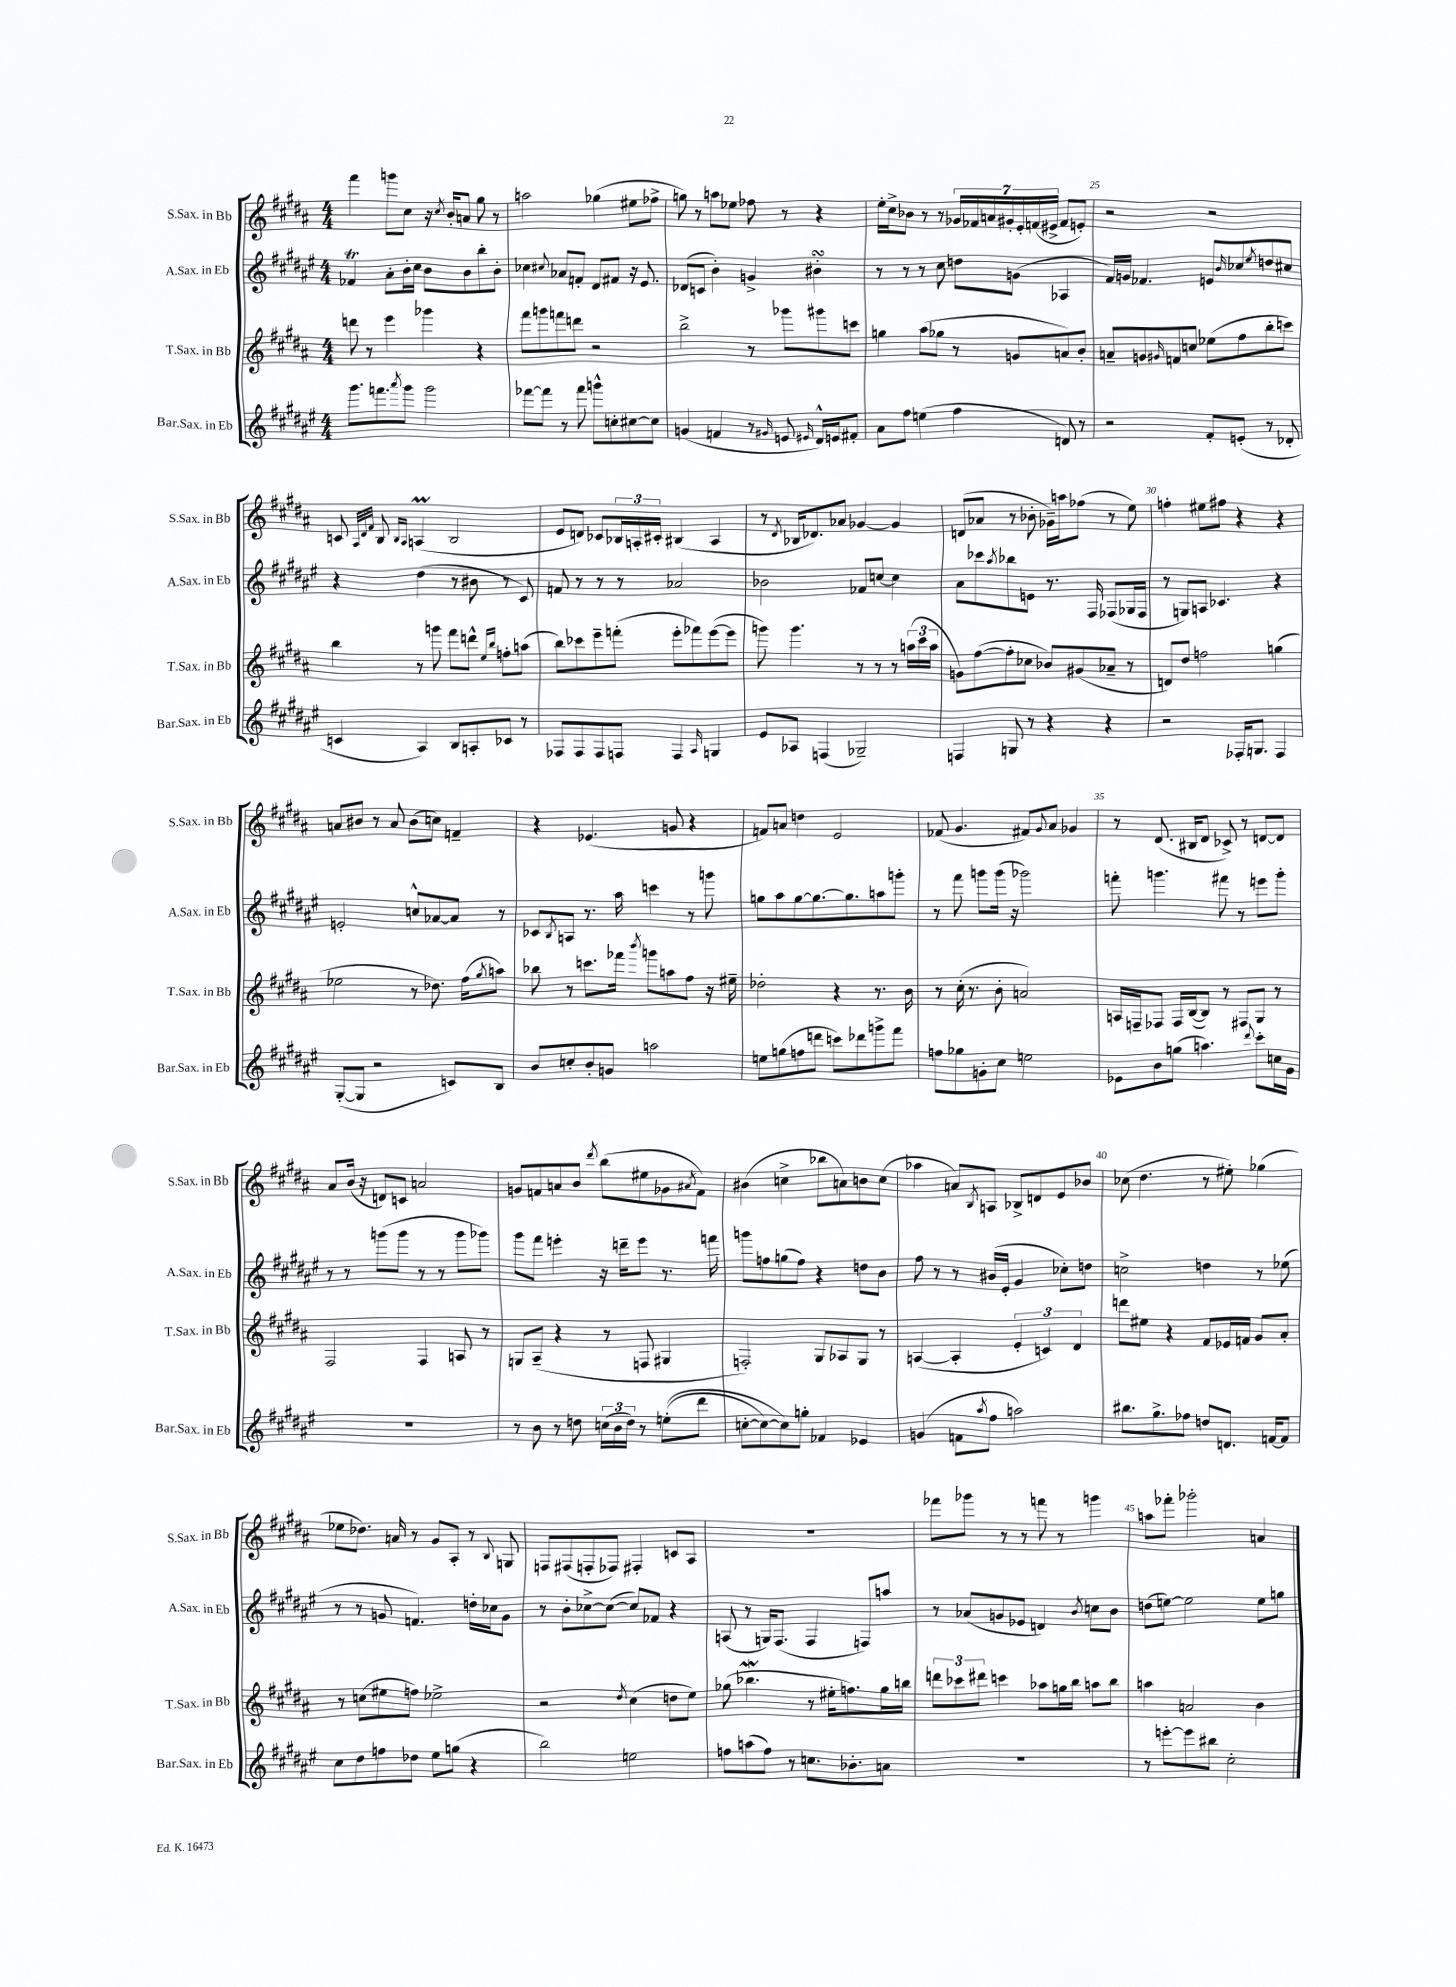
<<
\new StaffGroup <<
\new Staff = "s0" \with { instrumentName = "S.Sax. in Bb" shortInstrumentName = "S.Sax. in Bb" } {
    \clef treble \key b \major \numericTimeSignature \time 4/4
    fis'''4 g'''8 cis''8 r16 \acciaccatura { cis''8 } b'16-. a'8 gis''8 r8 |
    a''2 ges''4( eis''8 fes''8-> |
    g''8) r8 a''8 ees''8 fes''8 r8 r4 |
    e''16-. cis''16-> bes'8 r8 r8 \tuplet 7/4 { ges'16 fes'16 a'16 gis'16-. e'16-. f'16( eis'16-> } f'8 e'8-.) |
    r2 r2 |
    c'8 \grace { ais32 dis'32 fis'32 } b8 \grace { b16 ais16 } a4\prall( b2 |
    e'8 d'8) ces'8 \tuplet 3/2 { bes16 a16-. cis'16-. } bis4( a4 |
    r8 \acciaccatura { dis'8 } bes16 des'8.) aes'8 ges'4~ ges'4 |
    d'8( aes'8 r8 bes'8-. ges'16--) a''16 fes''8( r8 e''8) |
    f''4-. eis''8 fis''8 r4 r4 |
    a'8 bis'8 r8 a'8 bis'8( c''8) f'4-- |
    r4 ees'4.( g'8 r4 |
    f'8) a'8 d''4 e'2 |
    fes'8( gis'4. fis'8) \appoggiatura { gis'8 } ais'8 ges'4 |
    r8 dis'8.( bis16 dis'8 ces'8->) r8 d'8~ d'8 |
    ais'8 b'16( r16 d'8) c'8 a'2 |
    g'8 f'8 a'8 b'8 \acciaccatura { dis'''8 } b''8( eis''8 ges'8 \acciaccatura { ais'8 } f'8) |
    bis'4( c''4-> bes''8 a'8) b'8 c''8( |
    aes''4 a'8) \acciaccatura { b8 } a8 bes8-> d'8 e'8 bes'8 |
    ces''8( dis''4. r8 eis''8-.) ges''4( |
    ees''8 des''8.) a'16 r8 gis'8 ais8-. r8 \appoggiatura { b8 } g8 |
    f8 fis8( f8-. fes8) fis4-. c'8 ais8 |
    R1 |
    fes'''8 ges'''8 r8 r8 f'''8 r8 g'''4 |
    a''8 fes'''8-. ges'''2-. a'4 \bar "|." |
}
\new Staff = "s1" \with { instrumentName = "A.Sax. in Eb" shortInstrumentName = "A.Sax. in Eb" } {
    \clef treble \key fis \major \numericTimeSignature \time 4/4
    fes'4\trill ais'8-. b'16-. cis''16 b'8 b'8 b''8-. b'8-. |
    ces''4 \appoggiatura { cis''8 } aes'8 f'8-. dis'8 fis'8 r16 eis'8. |
    des'8( c'8 b'4-.) g'4-> bis'4-.\turn |
    r8 r8 r8 cis''8 d''8 g'8( aes4 |
    fis'16) g'16 fes'4. e'8 \grace { b'16 } ces''8 \acciaccatura { eis''8 } d''8 cis''8 |
    r4 dis''4( r8 bis'8 r8 cis'8) |
    f'8 r8 r8 r8 aes'2 |
    bes'2 fes'8 c''8~ c''4 |
    ais'8 ces'''8 \acciaccatura { ais''8 } bes''8 e'8 r8. fis16 fes8( ges16 fes16 |
    r8 g8) a8 ces'4. r4 |
    e'2-. c''8-^ aes'8~ aes'8 r8 |
    ces'8 \acciaccatura { b8 } a8 r8. ais''16 c'''4 r8 g'''8 |
    g''8 ais''8 g''8~ g''8.~ g''8. a''8 g'''8-. |
    r8 fis'''8 g'''8 g'''16( r16 ges'''2) |
    f'''8-. g'''4. fis'''8 r8 e'''8 g'''8-. |
    r8 r8 g'''8( g'''8 r8 r8 g'''8 ges'''8) |
    gis'''8 fis'''8 e'''4-. r16 d'''16-- e'''8 r8. f'''16 |
    g'''8 f''8 g''8( f''8) r4 d''8 b'8 |
    fis''8 r8 r8 bis'16( eis'16-. gis'4 ces''8-.) d''8 |
    c''2-> d''4 r8 ees''8( |
    r8 r8 g'8 f'4.) d''16-. ces''16 g'8 |
    r8 b'8-. ces''8~-> ces''8~( ces''8) fes'8 r4 |
    a8( r8 g16) fis8.( fis4 f8) a''8 |
    r8 aes'8( g'8 ees'8 d'4) \acciaccatura { b'8 } c''8 b'8 |
    d''8( e''8~) e''2 e''8 g''8 \bar "|." |
}
\new Staff = "s2" \with { instrumentName = "T.Sax. in Bb" shortInstrumentName = "T.Sax. in Bb" } {
    \clef treble \key b \major \numericTimeSignature \time 4/4
    d'''8 r8 e'''4 ges'''4 r4 |
    fis'''8 g'''8 f'''8 d'''8 r2 |
    b''2-> r8 ges'''8 gis'''8 c'''8 |
    g''4 ais''8( ges''8 r8 g'8 a'8) b'8-. |
    a'8-- g'8 \grace { gis'16 } f'8 c''8 ees''8( fis''8 b''8-. c'''8) |
    b''4 r8 g'''8 fis'''8 d'''8-^ \grace { e''16 b''16 } f''8-. a''8( |
    b''8) ces'''8 e'''8-- f'''8-.( e'''8-. fes'''8) e'''8~( e'''8 |
    g'''8) g'''4. r8 r8 r8 \tuplet 3/2 { a''16( cis'''16 a''16 } |
    g'8) fis''8~( fis''8-. ces''8 bes'8) gis'8( aes'8-- r8 |
    d'8) dis''8 f''2 g''4( |
    ees''2 r8 des''8.) fis''16( \acciaccatura { gis''8 } a''8) |
    bes''8 r8 c'''8. fes'''16 \acciaccatura { b'''8 } g'''8 a''8 fis''8 r16 eis''16-- |
    des''2-. r4 r8. b'16 |
    r8 cis''16-.( r8. b'8-. a'2) |
    a16 f16-- fes8 fes16 b16~( b8) r8 fis8 gis8 r8 |
    fis2 fis4 a8 r8 |
    g8 ais8--( r4 r8 f8 gis4 |
    f2-.) gis8 aes8 gis8 r8 |
    a4~( a4-. \tuplet 3/2 { e'4-. c'4) dis'4 } |
    d'''8 eis''8 r4 fis'8 ees'16 f'16 gis'8 ais'8-. |
    r8 c''8( eis''8 f''8) ees''2-> |
    r2 \acciaccatura { dis''8 } cis''4( d''8 e''8) |
    ges''8( bes''4.\mordent r8 eis''16-. f''8.) ges''16 b''16 |
    \tuplet 3/2 { d'''8 ces'''8 dis'''8 } c'''4 aes''8 g''16 b''16 a''8 b''8 |
    a''4 a'2 b'4 \bar "|." |
}
\new Staff = "s3" \with { instrumentName = "Bar.Sax. in Eb" shortInstrumentName = "Bar.Sax. in Eb" } {
    \clef treble \key fis \major \numericTimeSignature \time 4/4
    gis'''8. f'''8. \acciaccatura { ais'''8 } gis'''8 gis'''2 |
    fes'''8~ fes'''8 r8 fes'''8 g'''8-^ c''8-. cis''8~ cis''8 |
    g'4( f'4 r8 \grace { gis'16 } e'8 \grace { eis'16 } dis'16-^) e'16 fis'8-. |
    ais'8 fis''8 e''4( fis''4 d'8) r8 |
    r2 fis'8-. e'8-.( r8 des'8-. |
    c'4 ais4) b8 a8-. ces'8 r8 |
    fes8 fes8 fes8 f8 f4 \grace { ais16 } g4 |
    eis'8 aes8 f4( ges2--) |
    f4 g8 r8 r4 r4 |
    r2 fes16-. g8. fes4 |
    gis8~-.( gis8 r2 c'8) b8 |
    b'8 c''8-. b'8-. g'8 a''2 |
    e''8 g''8( f''8 d'''8 c'''8) des'''8 g'''8-> fis'''8 |
    f''8 ges''8 g'8-. cis''8 e''2 |
    ees'8 b'8 g''8( a''4.) \appoggiatura { dis'''8 } cis'''8-. c''16 gis'16 |
    R1 |
    r8 b'8 r8 d''8 \tuplet 3/2 { c''16( b'16 d''16) } r8 e''8-.(\( dis'''8 |
    c''8~-. c''8~) c''8\) g''8-. fes'4 ees'4 |
    g'4( f'8 \acciaccatura { ais''8 } fis''8 a''2) |
    bis''8. gis''8.-> fes''8 d''8 d'8. f'16~ f'8 |
    cis''8 dis''8 f''8 des''8 eis''8 g''8( r4 |
    b''2) e''2 |
    f''8 a''8( f''8) r8 c''8. bes'8.-. a'8 |
    R1 |
    r8 e'''8~-. e'''8 bis''8 cis''2-. \bar "|." |
}
>>
>>
\layout { \context { \Score currentBarNumber = #21 \override BarNumber.break-visibility = ##(#f #t #t) barNumberVisibility = #(every-nth-bar-number-visible 5) } }
